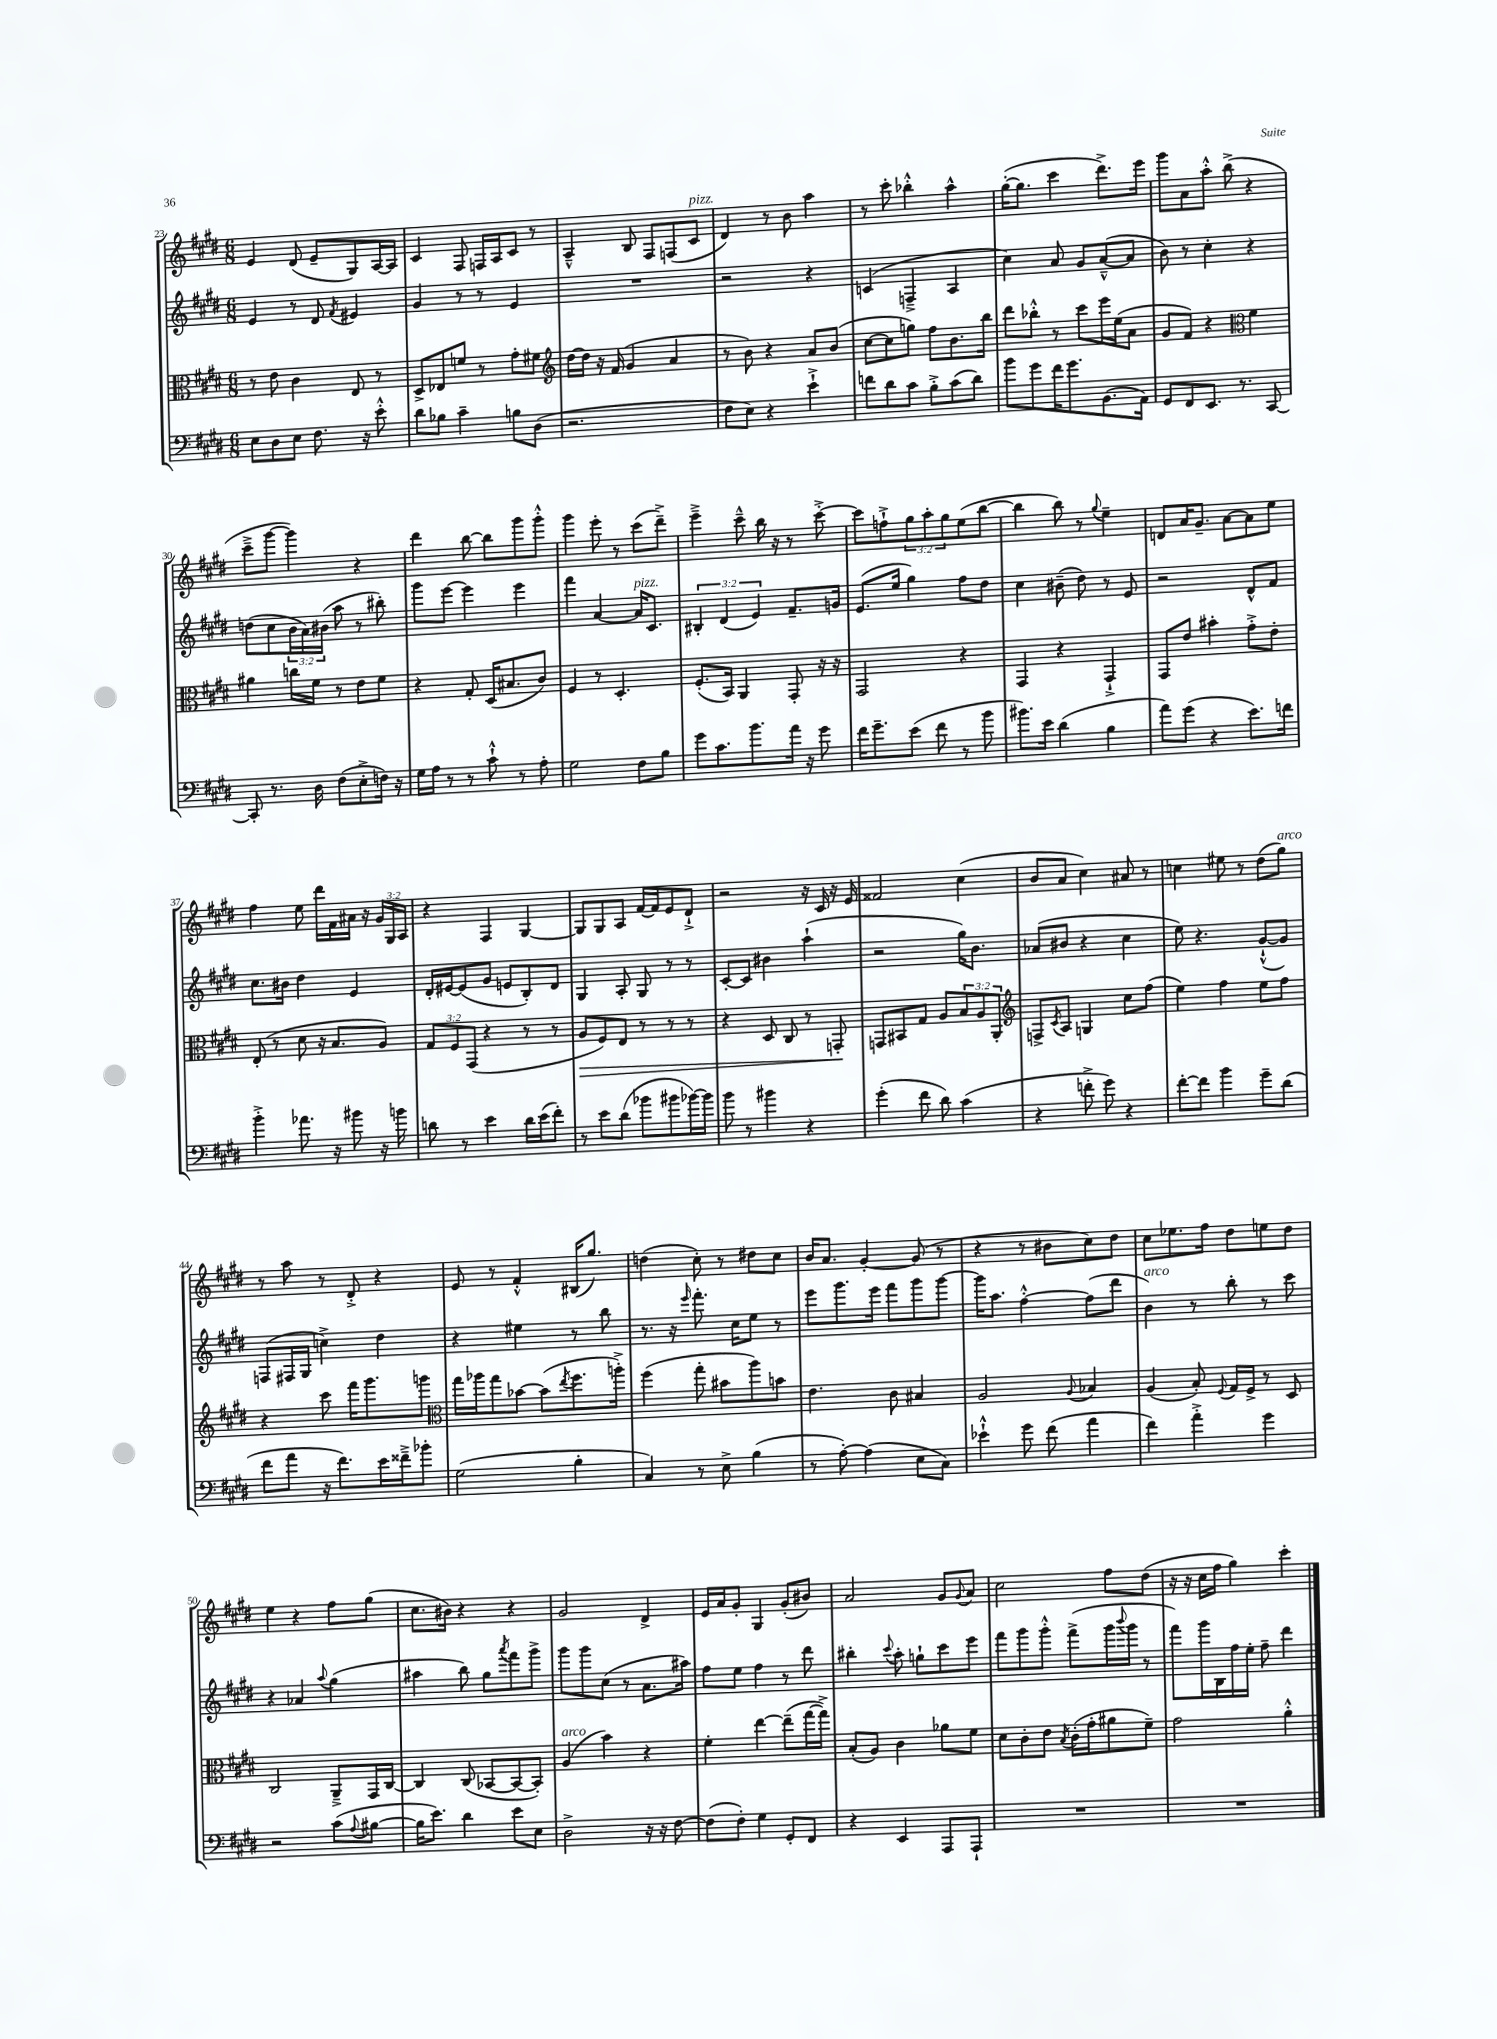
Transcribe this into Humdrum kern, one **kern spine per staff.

**kern	**kern	**kern	**kern
*staff4	*staff3	*staff2	*staff1
*clefF4	*clefC3	*clefG2	*clefG2
*k[f#c#g#d#]	*k[f#c#g#d#]	*k[f#c#g#d#]	*k[f#c#g#d#]
*M6/8	*M6/8	*M6/8	*M6/8
8E	8r	4e	4e
8D#	8e	.	.
8E	4c#	8r	(8d#
8.F#	.	8d#	8e~
.	.	8qf#	.
.	8E	4e#	8G#)
16r	.	.	.
8e'^^	8r	.	[16A
.	.	.	16A]
=	=	=	=
8d#	8D#^	4g#	4c#
8B-	8E-	.	.
4c#~	8f	8r	8F#
.	8r	8r	16F
.	.	.	16A
8B	8g#'	4e	8c#
(8D#	8f#	.	8r
=	=	=	=
*	*clefG2	*	*
2.r	[16dd#	2.r	4A~^^
.	16dd#]	.	.
.	16r	.	.
.	(16f#	.	.
.	4g#	.	8B
.	.	.	8F#
.	4a	.	(8F
.	.	.	8c#
=	=	=	=
8F#	8r	2r	4d#)
8E)	8b)	.	.
4r	4r	.	8r
.	.	.	8b
4e`^	8a	4r	4aa
.	(8b	.	.
=	=	=	=
8f	[8cc#	(4c	8r
8d#	8cc#]	.	8ccc#'
8c#	8gg)	4F~^	4bb-'^^
8B'^	8ff#	.	.
(8c#	8.b	4A	4aa^^
8d#)	.	.	.
.	16bb	.	.
=	=	=	=
8b	8ddd#	4cc#)	([16gg#'
.	.	.	8.gg#]
8g#	8bb-'^^	.	.
16f#	8r	8a	4ccc#
8.g#	.	.	.
.	8ccc#	8g#	.
(8.BB	16eee	([8a~^^	8.ddd#^)
.	(16ee	.	.
.	8a	8a]	.
16AA)	.	.	16eee
=	=	=	=
8GG#	8g#	8b)	8ggg#
8FF#	8f#)	8r	8a
8.EE	4r	4cc#'	8aa'^^
.	.	.	(8bb^
8.r	.	.	.
*	*clefC3	*	*
.	4f#	4r	4r
[8CC#	.	.	.
=	=	=	=
8CC#']	4a#	(8dd	8ccc#~^
8.r	.	8cc#	[8ggg#
.	16cc	24b	4ggg#])
.	.	24a)	.
16D#	16f#	.	.
.	.	(24b#	.
(8F#	8r	8aa	.
8E'^	8e	8r	4r
16F)	8f#	8bb#')	.
16r	.	.	.
=	=	=	=
16G#	4r	8ggg#	4ddd#
16A	.	.	.
8r	.	[8eee	.
8r	8G#'	4eee]	[8bb
8c#`^^	(16D#	.	8bb]
.	8.B#	.	.
8r	.	4eee	8ggg#
8A'	8c#)	.	8ggg#'^^
=	=	=	=
2G#	4F#	4fff#	4ggg#
.	8r	[4a	8eee'
.	4.D#'	.	8r
8F#	.	16a]	(8ccc#
.	.	8.c#	.
8B	.	.	8ddd#~^)
=	=	=	=
8g#	(8.F#'	6B#'	4eee~^
8.c#	.	.	.
.	.	(6d#	.
.	16BB)	.	.
.	4AA	.	8ccc#~^^
8.b	.	.	.
.	.	6e)	.
.	.	.	16bb
.	.	.	16r
16a	8GG#'	8.f#~	8r
16r	.	.	.
8g#	16r	.	[8ccc#'^
.	16r	16g	.
=	=	=	=
16f#	2GG#	(8.e	8ccc#]
8.g#~	.	.	.
.	.	.	8ff`^
.	.	16ee	.
(8e	.	4gg#)	12gg#
.	.	.	12aa'
8f#	.	.	.
.	.	.	12gg#
8r	4r	8ff#	(8ee
8b	.	8dd#	[8bb
=	=	=	=
8.b#)	4GG#	4cc#	4bb]
16e	.	.	.
(4d#	4r	(8b#~	8bb)
.	.	8dd#)	8r
.	.	.	8qqgg#
4B	4GG#`^	8r	4ee~
.	.	8e	.
=	=	=	=
8a)	8GG#	2r	8d
(8g#	8e	.	16a
.	.	.	8.g#~
4r	4b#'	.	.
.	.	.	[8a
8.e)	8g#'^	8d#^^	8a]
.	8e'	8f#	8ee
16f	.	.	.
=	=	=	=
4b'^	(8E'	8.cc#	4ff#
.	8r	.	.
.	.	16b#	.
8.a-	8d#	4dd#	8ee
.	16r	.	16ddd#
16r	8.B	.	16f#
8b#	.	4e	16a#
.	.	.	16r
16r	8A)	.	24g#
.	.	.	24G#
16b	.	.	.
.	.	.	24A
=	=	=	=
8d	12G#	16d#'	4r
.	.	[16e#	.
.	12F#	.	.
8r	.	(8e#]	.
.	(12GG#	.	.
4e	4r	8g#	4F#
.	.	8e	.
16d	8r	8B')	[4G#
(16e	.	.	.
8f#')	8r	8d#	.
=	=	=	=
8r	8A	4G#	8G#]
8e	8F#)	.	8G#
(8d#	8E	8A'	8A
8b-	8r	8G#	[16f#
.	.	.	16f#]
8b#	8r	8r	8e
[16b-)	8r	8r	8d#`^
16b-]	.	.	.
=	=	=	=
8b	4r	[8c#'	2r
8r	.	8c#]	.
4b#	8D#	4b#	.
.	8C#	.	.
4r	8r	(4aa`	16r
.	.	.	16c#
.	8GG'	.	16r
.	.	.	16e
=	=	=	=
(4g#'	8GG	2r	2f##
.	8BB#	.	.
8f#	8G#	.	.
8d#)	8A	.	.
(4c#	12B	16gg#)	(4cc#
.	.	8.b	.
.	12A	.	.
.	12AA'	.	.
=	=	=	=
*	*clefG2	*	*
4r	8F^	(8a-	8b
.	8qc#	.	.
.	8A	8b#	8a
8f'^	4G	4r	4cc#)
8g#)	.	.	.
4r	8cc#	4cc#	8a#
.	(8ff#	.	8r
=	=	=	=
[8f#'	4ee)	8ee)	4cc
8f#]	.	4.r	.
4b	4ff#	.	8ee#
.	.	.	8r
8g#~	8ee	([8g#`^^	(8dd#
(8d#	8ff#	8g#])	8gg#)
=	=	=	=
8f#	4r	(8F	8r
8a	.	16F#	8aa
.	.	16G#	.
16r	8ccc#	4cc^)	8r
8.f#)	.	.	.
.	16fff#	.	8d#'^
.	8.ggg#	.	.
16e	.	4dd#	4r
16f##~^	.	.	.
8b-'	8ggg	.	.
=	=	=	=
*	*clefC3	*	*
(2G#	16gg#	4r	8e
.	16aa-	.	.
.	8gg#	.	8r
.	[8b-	4ee#	4f#'^^
.	(8b-]	.	.
.	8qee	.	.
4B'	8.ff#	8r	(16B#
.	.	.	8.gg#)
.	.	8bb	.
.	16aa'^)	.	.
=	=	=	=
4C#)	(4ff#	8.r	(4dd
.	.	16r	.
.	.	16qqeee	.
8r	8gg#'	8.fff#'	8cc#')
8E^	8b#	.	8r
.	.	16cc#	.
(4B	8aa)	8ee	8dd#
.	8b	8r	8cc#
=	=	=	=
8r	4.e	8eee	16b
.	.	.	8.a
[8A')	.	8.ggg#	.
(4A]	.	.	[4g#'
.	.	16eee	.
.	8c#	8fff#	.
8E	4B#	8ggg#	(8g#]
8C#)	.	[8ggg#	8r
=	=	=	=
4e-`^^	2A	16ggg#]	4r
.	.	8.aa	.
8g#	.	[4ff#'^^	8r
(8f#	.	.	8b#
.	8qqA	.	.
4a	4B-	(8ff#]	8cc#)
.	.	8ddd#	8dd#
=	=	=	=
4f#)	(4A	4b)	8cc#
.	.	.	8.ee-
4a'^	8B')	8r	.
.	.	.	16ff#
.	8qqF#	.	.
.	16G#	8bb'	8dd#
.	16F#^	.	.
4g#	8r	8r	8ee
.	8D#	8ccc#	8dd#
=	=	=	=
2r	2C#	4r	4ee
.	.	4a-	4r
.	.	8qqaa	.
(8c#	8AA~^	(4gg#	8ff#
8qqA	.	.	.
[8B#	16GG#	.	(8gg#
.	[16C#	.	.
=	=	=	=
16B#]	4C#]	4aa#	8.cc#
8.e)	.	.	.
.	.	.	16b#)
4d#	(8C#	8bb)	4r
.	[8BB-	8gg#	.
.	.	8qaaa	.
8e	8BB-_	8fff#	4r
8E	8BB-'])	8ggg#^	.
=	=	=	=
2D#^	(4A	8ggg#	2g#
.	.	8ggg#	.
.	4b)	(8cc#	.
.	.	8r	.
16r	4r	8.a	4d#^
16r	.	.	.
[8F#	.	.	.
.	.	16aa#)	.
=	=	=	=
(8F#]	4f#'	8ff#	16e
.	.	.	16a
8F#')	.	8ee	8g#'
4G#	[4ee	4ff#	4G#
8GG#'	(8ee~]	8r	(8g#'
8FF#	[16gg#	8ddd#	8b#)
.	16gg#^])	.	.
=	=	=	=
4r	(8B'	4bb#'	2a
.	8A)	.	.
.	.	8qqccc#	.
4EE	4c#	8aa'	.
.	.	8gg`	.
8AAA	8a-	8ccc#	8g#
.	.	.	8qqg#
8AAA`	8f#	8eee	8a
=	=	=	=
2.r	8d#	8fff#	2cc#
.	8c#'	8ggg#	.
.	8e	8ggg#'^^	.
.	8qB	.	.
.	(16c#'	(8fff#^	.
.	16g#'	.	.
.	8a#	16ggg#	8ff#
.	.	8qqbbb	.
.	.	16ggg#	.
.	8f#~)	8r	(8dd#
=	=	=	=
2.r	2g#	8fff#)	16r
.	.	.	16r
.	.	16ggg#	16cc#
.	.	16B	16ff#
.	.	16ff#	4gg#)
.	.	16ee'	.
.	.	8ff#~	.
.	4a'^^	4ddd#	4ccc#'
==	==	==	==
*-	*-	*-	*-
